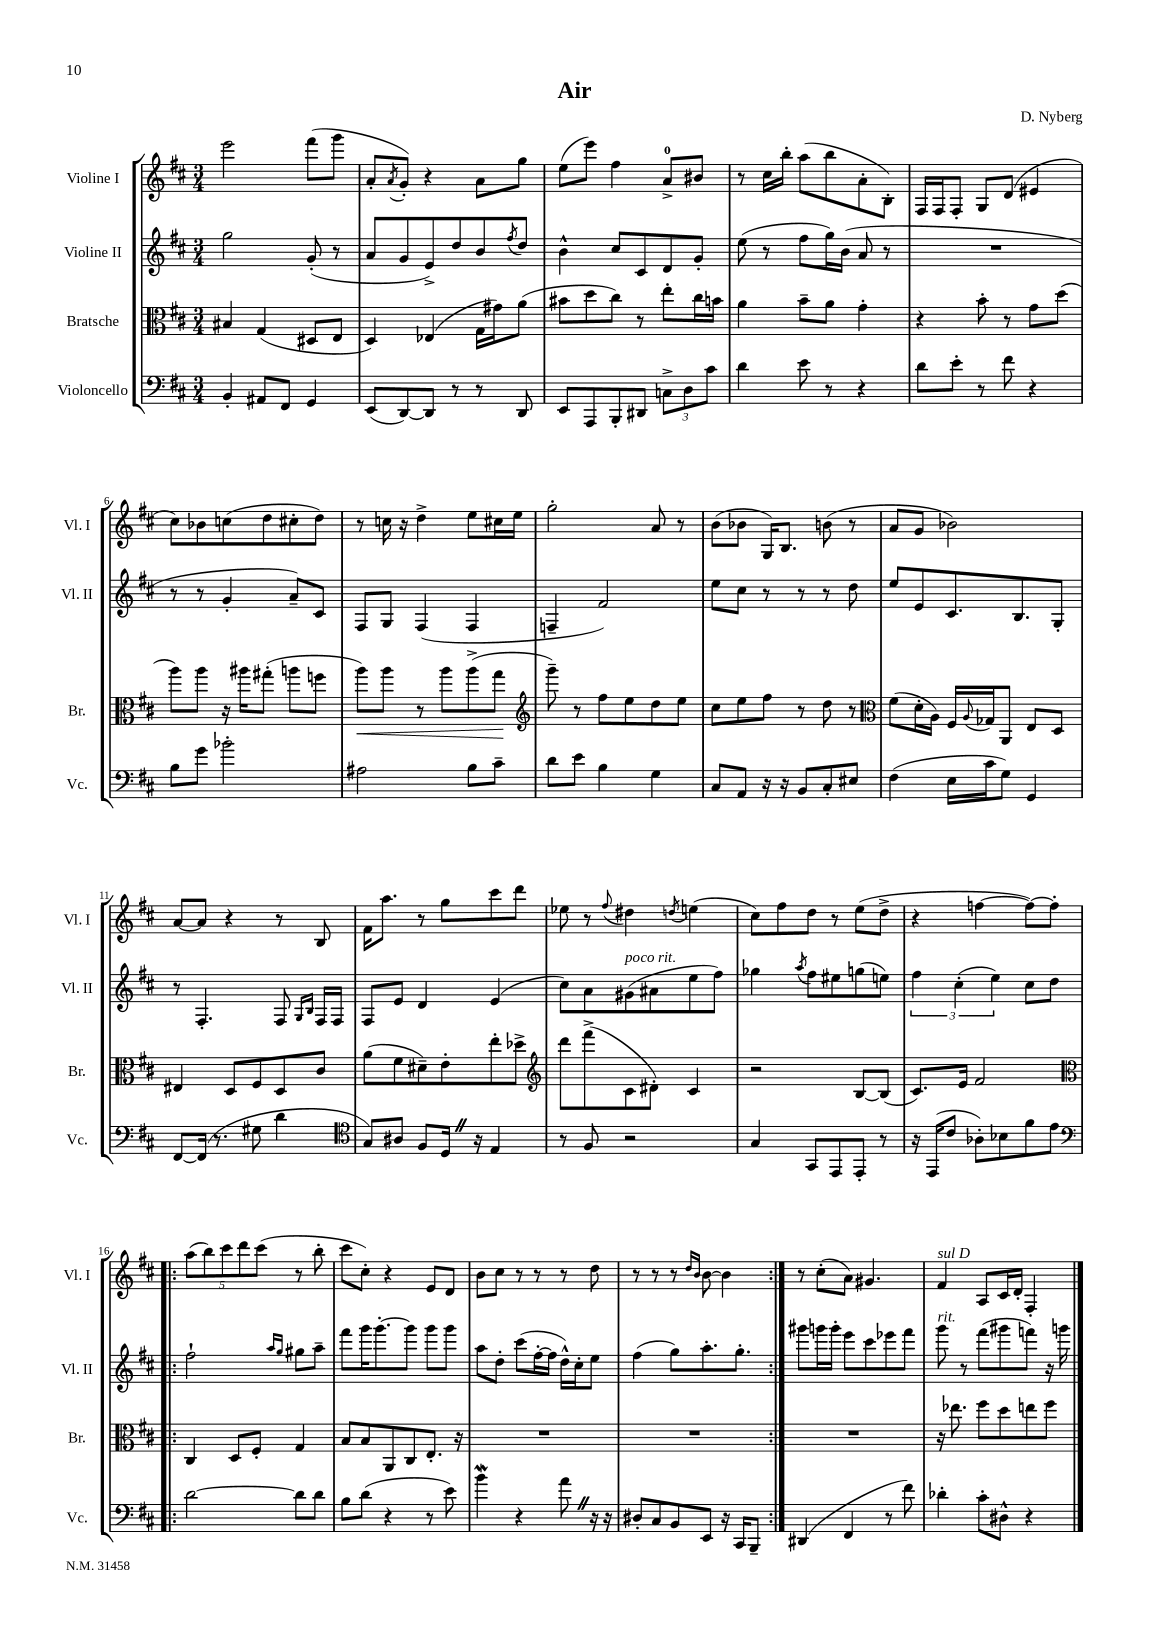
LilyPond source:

\header { title = "Air" composer = "D. Nyberg" }
<<
\new StaffGroup <<
\new Staff = "s0" \with { instrumentName = "Violine I" shortInstrumentName = "Vl. I" } {
    \clef treble \key d \major \numericTimeSignature \time 3/4
    e'''2 fis'''8( g'''8 |
    a'8-. \acciaccatura { a'8 } g'8-.) r4 a'8 g''8 |
    e''8( e'''8) fis''4 a'8-0-> bis'8 |
    r8 cis''16 b''16-. a''8( b''8 a'8-. b8-.) |
    fis16 fis16 fis8-. g8 d'8( eis'4 |
    cis''8) bes'8 c''8( d''8 cis''8-. d''8) |
    r8 c''16 r16 d''4-> e''8 cis''16 e''16 |
    g''2-. a'8 r8 |
    b'8( bes'8 g16) b8. b'8( r8 |
    a'8 g'8 bes'2) |
    a'8~ a'8 r4 r8 b8 |
    fis'16 a''8. r8 g''8 cis'''8 d'''8 |
    ees''8 r8 \appoggiatura { fis''8 } dis''4 \acciaccatura { d''8 } e''4( |
    cis''8) fis''8 d''8 r8 e''8( d''8-> |
    r4 f''4~ f''8~) f''8-. |
    \repeat volta 2 { \tuplet 5/4 { a''8( b''8) cis'''8 d'''8 cis'''8( } r8 b''8-. |
    cis'''8 cis''8-.) r4 e'8 d'8 |
    b'8 cis''8 r8 r8 r8 d''8 |
    r8 r8 r8 \grace { d''16 b'16 } b'8~ b'4 | }
    r8 cis''8-.( a'8) gis'4. |
    fis'4^\markup { \italic "sul D" } a8 cis'16 d'16-. fis4-. \bar "|." |
}
\new Staff = "s1" \with { instrumentName = "Violine II" shortInstrumentName = "Vl. II" } {
    \clef treble \key d \major \numericTimeSignature \time 3/4
    g''2 g'8-.( r8 |
    a'8 g'8 e'8->) d''8 b'8 \acciaccatura { fis''8 } d''8 |
    b'4-^ cis''8 cis'8 d'8 g'8-. |
    e''8( r8 fis''8 g''16) b'16( a'8 r8 |
    R2. |
    r8 r8 g'4-. a'8--) cis'8 |
    fis8 g8 fis4( fis4 |
    f4-- fis'2) |
    e''8 cis''8 r8 r8 r8 d''8 |
    e''8 e'8 cis'8. b8. g8-. |
    r8 fis4.-. fis8 \grace { g16 b16 } fis16 fis16 |
    fis8 e'8 d'4 e'4( |
    cis''8) a'8 gis'8^\markup { \italic "poco rit." }( ais'8 e''8 fis''8) |
    ges''4 \acciaccatura { a''8 } fis''8 eis''8 g''8( e''8) |
    \tuplet 3/2 { fis''4 cis''4-.( e''4) } cis''8 d''8 |
    \repeat volta 2 { fis''2-! \grace { a''16 g''16 } gis''8 a''8-- |
    fis'''8 g'''16 g'''8.~-. g'''8 g'''8 g'''8 |
    a''8 d''8-. cis'''8( fis''16~-. fis''16 d''16-^) cis''16-. e''8 |
    fis''4( g''8) a''8.-. g''8.-. | }
    gis'''8 g'''16 g'''16-. e'''8 cis'''8 ees'''8 fis'''8 |
    g'''8^\markup { \italic "rit." } r8 fis'''8( gis'''8 f'''8) r16 g'''16 \bar "|." |
}
\new Staff = "s2" \with { instrumentName = "Bratsche" shortInstrumentName = "Br." } {
    \clef alto \key d \major \numericTimeSignature \time 3/4
    bis4 g4( dis8 e8 |
    d4) ees4( g16 gis'16) a'8( |
    bis'8 d''8 cis''8) r8 e''8-. cis''16 b'16 |
    a'4 b'8-- a'8 g'4-. |
    r4 b'8-. r8 g'8 d''8( |
    a''8) a''8 r16 ais''16 gis''8-.( a''8 f''8 |
    a''8\<) a''8 r8 a''8 a''8->( g''8\! |
    \clef treble g'''8--) r8 fis''8 e''8 d''8 e''8 |
    cis''8 e''8 fis''8 r8 d''8 r8 |
    \clef alto fis'8( d'16-. a16) fis16 \appoggiatura { a8 } ges16 a,8 e8 d8 |
    eis4 d8 fis8 d8 cis'8 |
    a'8( fis'8 dis'8--) e'8-. e''8-. des''8-> |
    \clef treble d'''8 fis'''8->( cis'8 dis'8-.) cis'4 |
    r2 b8~ b8( |
    cis'8.) e'16 fis'2 |
    \repeat volta 2 { \clef alto cis4 d8 fis8-. g4 |
    b8 b8 a,8 cis8 e8.-. r16 |
    R2. |
    R2. | }
    R2. |
    r16 ees''8. fis''8 d''8 e''8 fis''8 \bar "|." |
}
\new Staff = "s3" \with { instrumentName = "Violoncello" shortInstrumentName = "Vc." } {
    \clef bass \key d \major \numericTimeSignature \time 3/4
    b,4-. ais,8 fis,8 g,4 |
    e,8( d,8~) d,8 r8 r8 d,8 |
    e,8 a,,8 b,,8-. dis,8 \tuplet 3/2 { c8-> d8 cis'8 } |
    d'4 e'8 r8 r4 |
    d'8 e'8-. r8 fis'8 r4 |
    b8 g'8 bes'2-. |
    ais2 b8 cis'8-- |
    d'8 e'8 b4 g4 |
    cis8 a,8 r16 r16 b,8 cis8-. eis8 |
    fis4( e16 cis'16 g8) g,4 |
    fis,8~ fis,16( r8. gis8 d'4 |
    \clef tenor g8) ais8 fis8 d16 \once \override BreathingSign.text = \markup { \musicglyph "scripts.caesura.straight" } \breathe r16 e4 |
    r8 fis8 r2 |
    g4 g,8 e,8 e,8-. r8 |
    r16 e,16( cis'8 aes8-.) bes8 fis'8 e'8 |
    \repeat volta 2 { \clef bass d'2~ d'8 d'8 |
    b8 d'8( r4 r8 e'8) |
    b'4\mordent r4 a'8 \once \override BreathingSign.text = \markup { \musicglyph "scripts.caesura.straight" } \breathe r16 r16 |
    dis8-. cis8 b,8 e,8 r16 cis,16 b,,8-- | }
    dis,4( fis,4 r8 fis'8) |
    des'4-. cis'8-. dis8-^ r4 \bar "|." |
}
>>
>>
